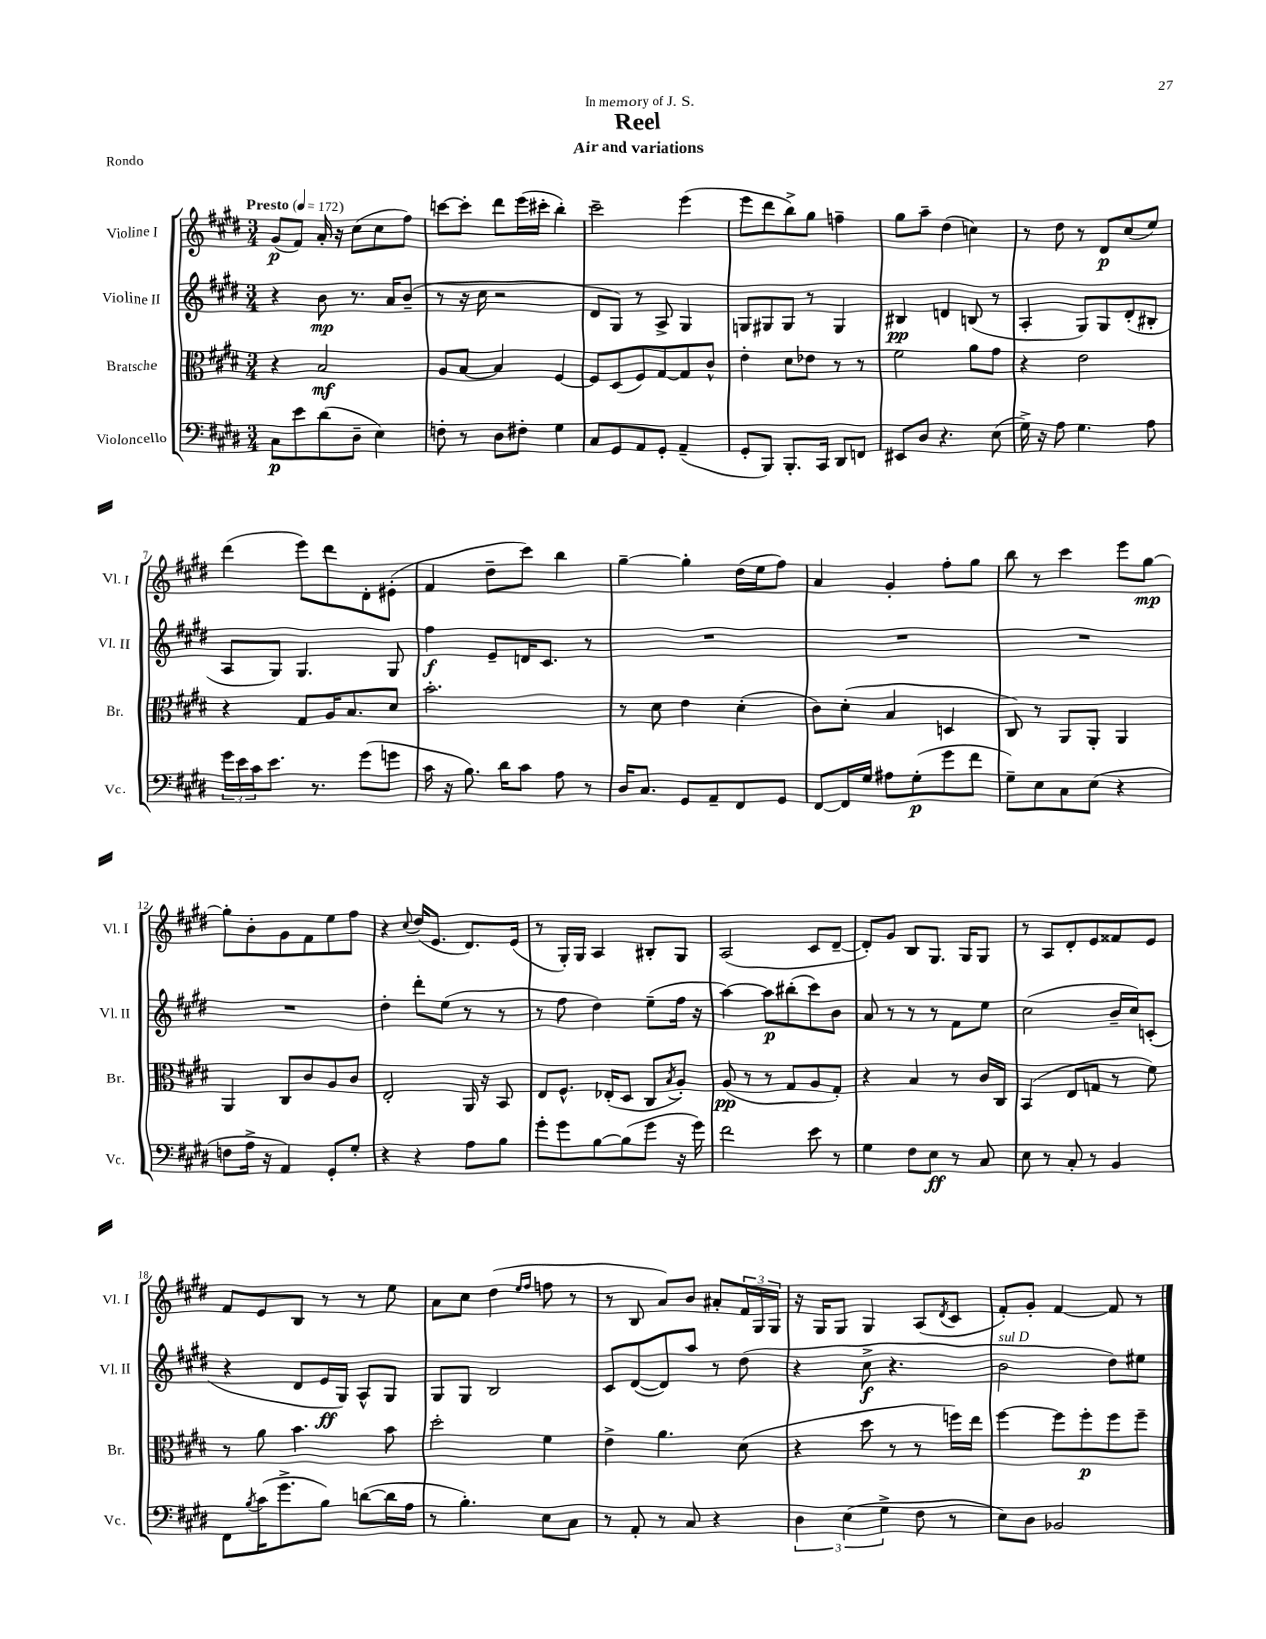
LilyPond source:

\header { title = "Reel" subtitle = "Air and variations" dedication = "In memory of J. S." piece = "Rondo" }
<<
\new StaffGroup <<
\new Staff = "s0" \with { instrumentName = "Violine I" shortInstrumentName = "Vl. I" } {
    \clef treble \key e \major \numericTimeSignature \time 3/4 \tempo "Presto" 4 = 172
    gis'8\p( fis'8) a'16-. r16 cis''8( cis''8 fis''8) |
    c'''8~ c'''8-. dis'''8 e'''16( cis'''16-. b''4-.) |
    cis'''2-- e'''4( |
    e'''8 dis'''8 b''8->) gis''8 f''4-- |
    gis''8 a''8-- dis''4( c''4) |
    r8 dis''8 r8 dis'8\p cis''8( e''8) |
    dis'''4( e'''8) dis'''8 dis'8-. eis'8-.( |
    fis'4 dis''8-- cis'''8) b''4 |
    gis''4~-- gis''4-. dis''16( e''16 fis''8) |
    a'4 gis'4-. fis''8-. gis''8 |
    b''8 r8 cis'''4 e'''8 gis''8~\mp |
    gis''8-. b'8-. gis'8 fis'8 e''8 fis''8 |
    r4 \appoggiatura { cis''8 } dis''16( e'8. dis'8.) e'16( |
    r8 gis16-.) gis16 a4 bis8-. gis8 |
    a2( cis'8 dis'8~-- |
    dis'8-.) gis'8 b8 gis8. gis16 gis8 |
    r8 a8 dis'8-. e'8 fisis'8 e'8 |
    fis'8 e'8 b8 r8 r8 e''8 |
    a'8 cis''8 dis''4( \grace { e''16 fis''16 } f''8 r8 |
    r8 b8 a'8) b'8 ais'8-. \tuplet 3/2 { fis'16 gis16 gis16 } |
    r16 gis16 gis8 gis4 a8( \acciaccatura { dis'8 } cis'8 |
    fis'8-.) gis'8-. fis'4~ fis'8 r8 \bar "|." |
}
\new Staff = "s1" \with { instrumentName = "Violine II" shortInstrumentName = "Vl. II" } {
    \clef treble \key e \major \numericTimeSignature \time 3/4
    r4 b'8\mp r8. a'16 b'8--( |
    r8 r16 cis''16 r2 |
    dis'8 gis8) r8 a8-> gis4 |
    g8 gis8 gis8 r8 gis4 |
    bis4\pp d'4 b8( r8 |
    a4-. gis8) gis8 dis'8-.( bis8-. |
    a8 gis8) gis4. gis8 |
    fis''4\f e'8-- d'16 cis'8. r8 |
    R2. |
    R2. |
    R2. |
    R2. |
    dis''4-. dis'''8-. e''8( r8 r8 |
    r8 fis''8 dis''4) e''8--( fis''16 r16 |
    a''4~) a''8\p bis''8-.( cis'''8) b'8 |
    a'8 r8 r8 r8 fis'8 e''8 |
    cis''2( b'16-- cis''16) c'8-.( |
    r4 dis'8 e'16\ff gis16) a8-^ gis8 |
    gis8 gis8 b2 |
    cis'8 dis'8~( dis'8) a''8 r8 dis''8( |
    r4 cis''8->\f r4. |
    b'2^\markup { \italic "sul D" } dis''8) eis''8 \bar "|." |
}
\new Staff = "s2" \with { instrumentName = "Bratsche" shortInstrumentName = "Br." } {
    \clef alto \key e \major \numericTimeSignature \time 3/4
    r4 b2\mf |
    a8 b8~ b4 fis4~ |
    fis8 dis8( fis8) gis8~ gis8 cis'8-^ |
    e'4-. dis'8 ees'8 r8 r8 |
    fis'2 a'8 gis'8 |
    r4 e'2 |
    r4 gis8 a16 b8. dis'8 |
    b'2.-. |
    r8 dis'8 e'4 dis'4-.( |
    cis'8) dis'8-.( b4 d4 |
    cis8) r8 a,8 a,8-. a,4 |
    a,4 cis8 cis'8 a8 cis'8 |
    e2-. a,16 r16 b,8 |
    e8 fis8.-^ ees16-.( dis8 cis8 \acciaccatura { b8 } a8-.) |
    a8\pp( r8 r8 gis8 a8 gis8-.) |
    r4 b4 r8 cis'16 cis16 |
    b,4( e8 g8 r8 fis'8) |
    r8 a'8 b'4. b'8 |
    dis''2-. fis'4 |
    e'4-> a'4. dis'8( |
    r4 dis''8 r8 r8 f''16) e''16 |
    fis''4~ fis''8 fis''8-.\p fis''8 fis''8-- \bar "|." |
}
\new Staff = "s3" \with { instrumentName = "Violoncello" shortInstrumentName = "Vc." } {
    \clef bass \key e \major \numericTimeSignature \time 3/4
    cis8\p e'8 dis'8( dis8-- e4) |
    f8-. r8 dis8 fis8-. gis4 |
    cis8 gis,8 a,8 gis,8-. a,4--( |
    gis,8-. b,,8) b,,8.-. cis,16 dis,8 f,8 |
    eis,8 dis8 r4. e8( |
    gis16->) r16 a8 gis4. a8 |
    \tuplet 3/2 { gis'16 e'16 cis'16 } e'8. r8. gis'8( g'8 |
    cis'16 r16 b8.) dis'16 cis'8 a8 r8 |
    dis16 cis8. gis,8 a,8-- fis,8 gis,8 |
    fis,8~ fis,16 gis16 ais8 gis8-.\p( gis'8 fis'8 |
    gis8--) e8 cis8 e8( r4 |
    f8 a16-> r16 a,4) gis,8-. gis8-. |
    r4 r4 a8 b8 |
    gis'8-. gis'8 b8~ b8( gis'8 r16 gis'16) |
    fis'2 e'8 r8 |
    gis4 fis8 e8\ff r8 cis8 |
    e8 r8 cis8-. r8 b,4 |
    fis,8 \acciaccatura { b8 } cis'16( gis'8.-> b8) d'8~( d'16 a16 |
    r8 b4.-.) e8 cis8 |
    r8 a,8-. r8 cis8 r4 |
    \tuplet 3/2 { dis4 e4( gis4-> } fis8 r8 |
    e8) dis8 bes,2 \bar "|." |
}
>>
>>
